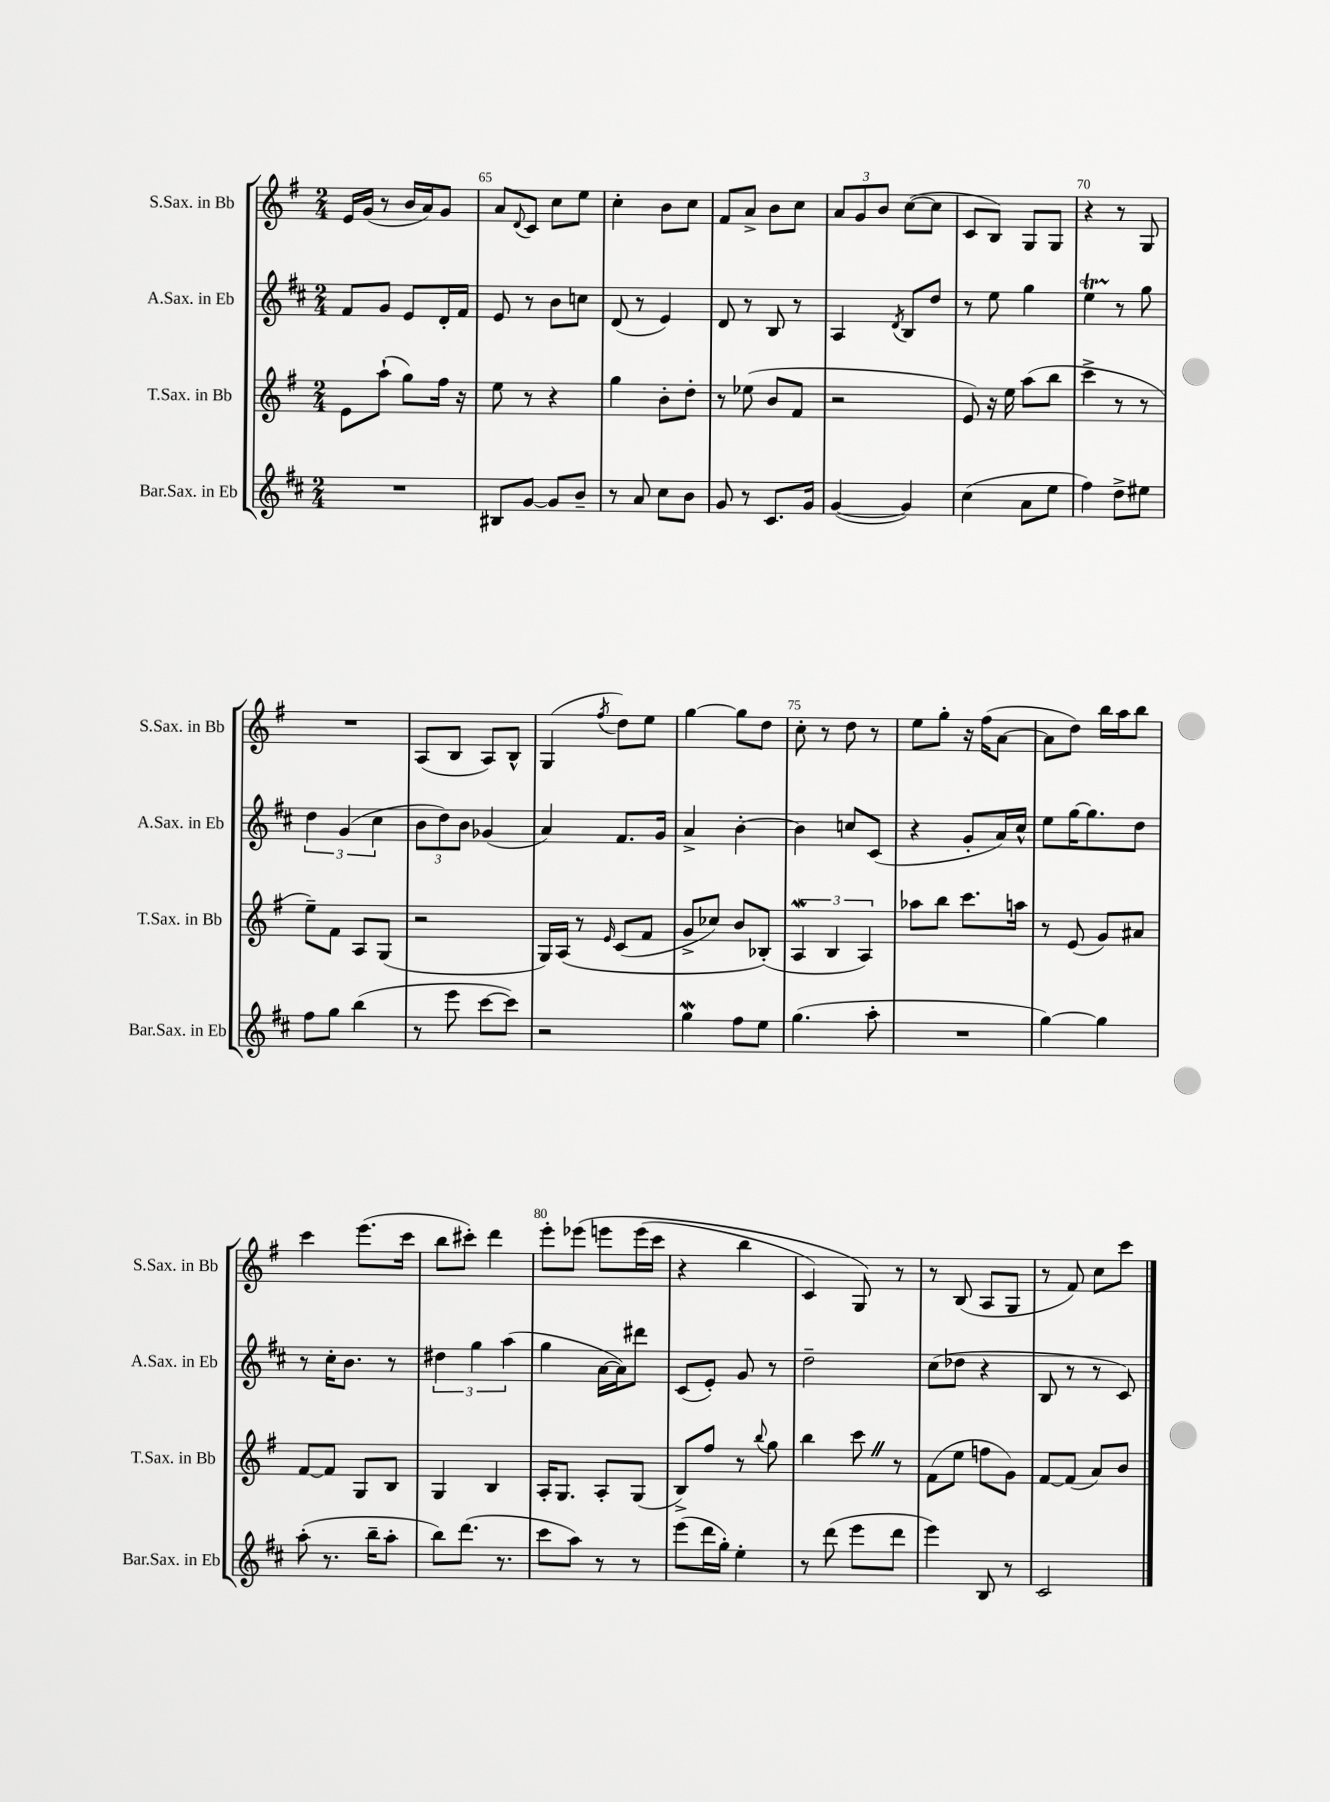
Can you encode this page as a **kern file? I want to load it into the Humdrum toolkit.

**kern	**kern	**kern	**kern
*staff4	*staff3	*staff2	*staff1
*clefG2	*clefG2	*clefG2	*clefG2
*k[f#c#]	*k[f#]	*k[f#c#]	*k[f#]
*M2/4	*M2/4	*M2/4	*M2/4
2r	8e	8f#	16e
.	.	.	(16g
.	(8aa`	8g	8r
.	8gg)	8e	16b
.	.	.	16a)
.	16ff#	16d'	8g
.	16r	16f#	.
=	=	=	=
8B#	8ee	8e	8a
.	.	.	8qqd
[8g	8r	8r	8c
8g]	4r	8b	8cc
8b~	.	8cc	8ee
=	=	=	=
8r	4gg	(8d	4cc'
8a	.	8r	.
8cc#	8b'	4e)	8b
8b	8dd'	.	8cc
=	=	=	=
8g	8r	8d	8f#
8r	(8ee-	8r	8a^
8.c#	8b	8B	8b
.	8f#	8r	8cc
16g	.	.	.
=	=	=	=
([4g	2r	4A	12a
.	.	.	12g
.	.	.	12b
.	.	8qd	.
4g])	.	8B	([8cc
.	.	8dd	8cc]
=	=	=	=
(4cc#	8e)	8r	8c
.	16r	8ee	8B)
.	16ee	.	.
8a	(8aa	4gg	8G
8ee	8bb	.	8G
=	=	=	=
4ff#)	4ccc^	4ee	4r
8dd^	8r	8r	8r
8ee#	8r	8gg	8G
=	=	=	=
8ff#	8ee~)	6dd	2r
8gg	8f#	.	.
.	.	(6g	.
(4bb	8A	.	.
.	.	6cc#	.
.	(8G	.	.
=	=	=	=
8r	2r	12b	(8A
.	.	12dd)	.
8eee	.	.	8B
.	.	12b	.
[8ccc#	.	(4g-	8A)
8ccc#])	.	.	8B^^
=	=	=	=
2r	16G)	4a)	(4G
.	&(16A	.	.
.	8r	.	.
.	16qqe	.	8qff#
.	(8c	8.f#	8dd)
.	8f#	.	8ee
.	.	16g	.
=	=	=	=
4gg	8g^	4a^	[4gg
.	8cc-)	.	.
8ff#	8b	[4b'	8gg]
8ee	(8B-'&)	.	8dd
=	=	=	=
(4.gg	6A	4b]	8cc'
.	.	.	8r
.	6B	.	.
.	.	8cc	8dd
.	6A)	.	.
8aa'	.	(8c#	8r
=	=	=	=
2r	8aa-	4r	8ee
.	8bb	.	8gg'
.	8.ccc	8g'	16r
.	.	.	(16ff#
.	.	16a)	[8a
.	16aa	16cc#^^	.
=	=	=	=
[4gg)	8r	8ee	8a]
.	(8e	[16gg	8dd)
.	.	8.gg]	.
4gg]	8g)	.	16bb
.	.	.	16aa
.	8a#	8dd	8bb
=	=	=	=
(8aa'	[8f#	8r	4ccc
8.r	8f#]	16cc#'	.
.	.	8.b	.
.	8G	.	(8.eee
16bb~	.	.	.
8aa'	8B	8r	.
.	.	.	16ccc
=	=	=	=
8bb)	4G	6dd#	8bb
(8.ddd	.	.	8ccc#')
.	.	6gg	.
.	4B	.	4ddd
8.r	.	.	.
.	.	(6aa	.
=	=	=	=
8ccc#	16A'	4gg	8eee'
.	8.G	.	.
8aa)	.	.	&(8eee-
8r	8A'	[16a	8eee
.	.	16a])	.
8r	(8G	8ddd#	(16eee
.	.	.	16ccc
=	=	=	=
(8eee	8B^)	(8c#	4r
16ddd	8ff#	8e')	.
16gg')	.	.	.
4ee'	8r	8g	4bb
.	8qqbb	.	.
.	8gg	8r	.
=	=	=	=
8r	4bb	2dd~	4c)
(8ddd	.	.	.
8eee	8ccc	.	8G&)
8ddd	8r	.	8r
=	=	=	=
4eee)	(8f#	(8cc#	8r
.	8ee	8dd-	(8B
8B	8ff	4r	8A
8r	8g)	.	8G
=	=	=	=
2c#	[8f#	8B	8r
.	(8f#]	8r	8f#)
.	8a)	8r	8cc
.	8b	8c#)	8ccc
==	==	==	==
*-	*-	*-	*-
